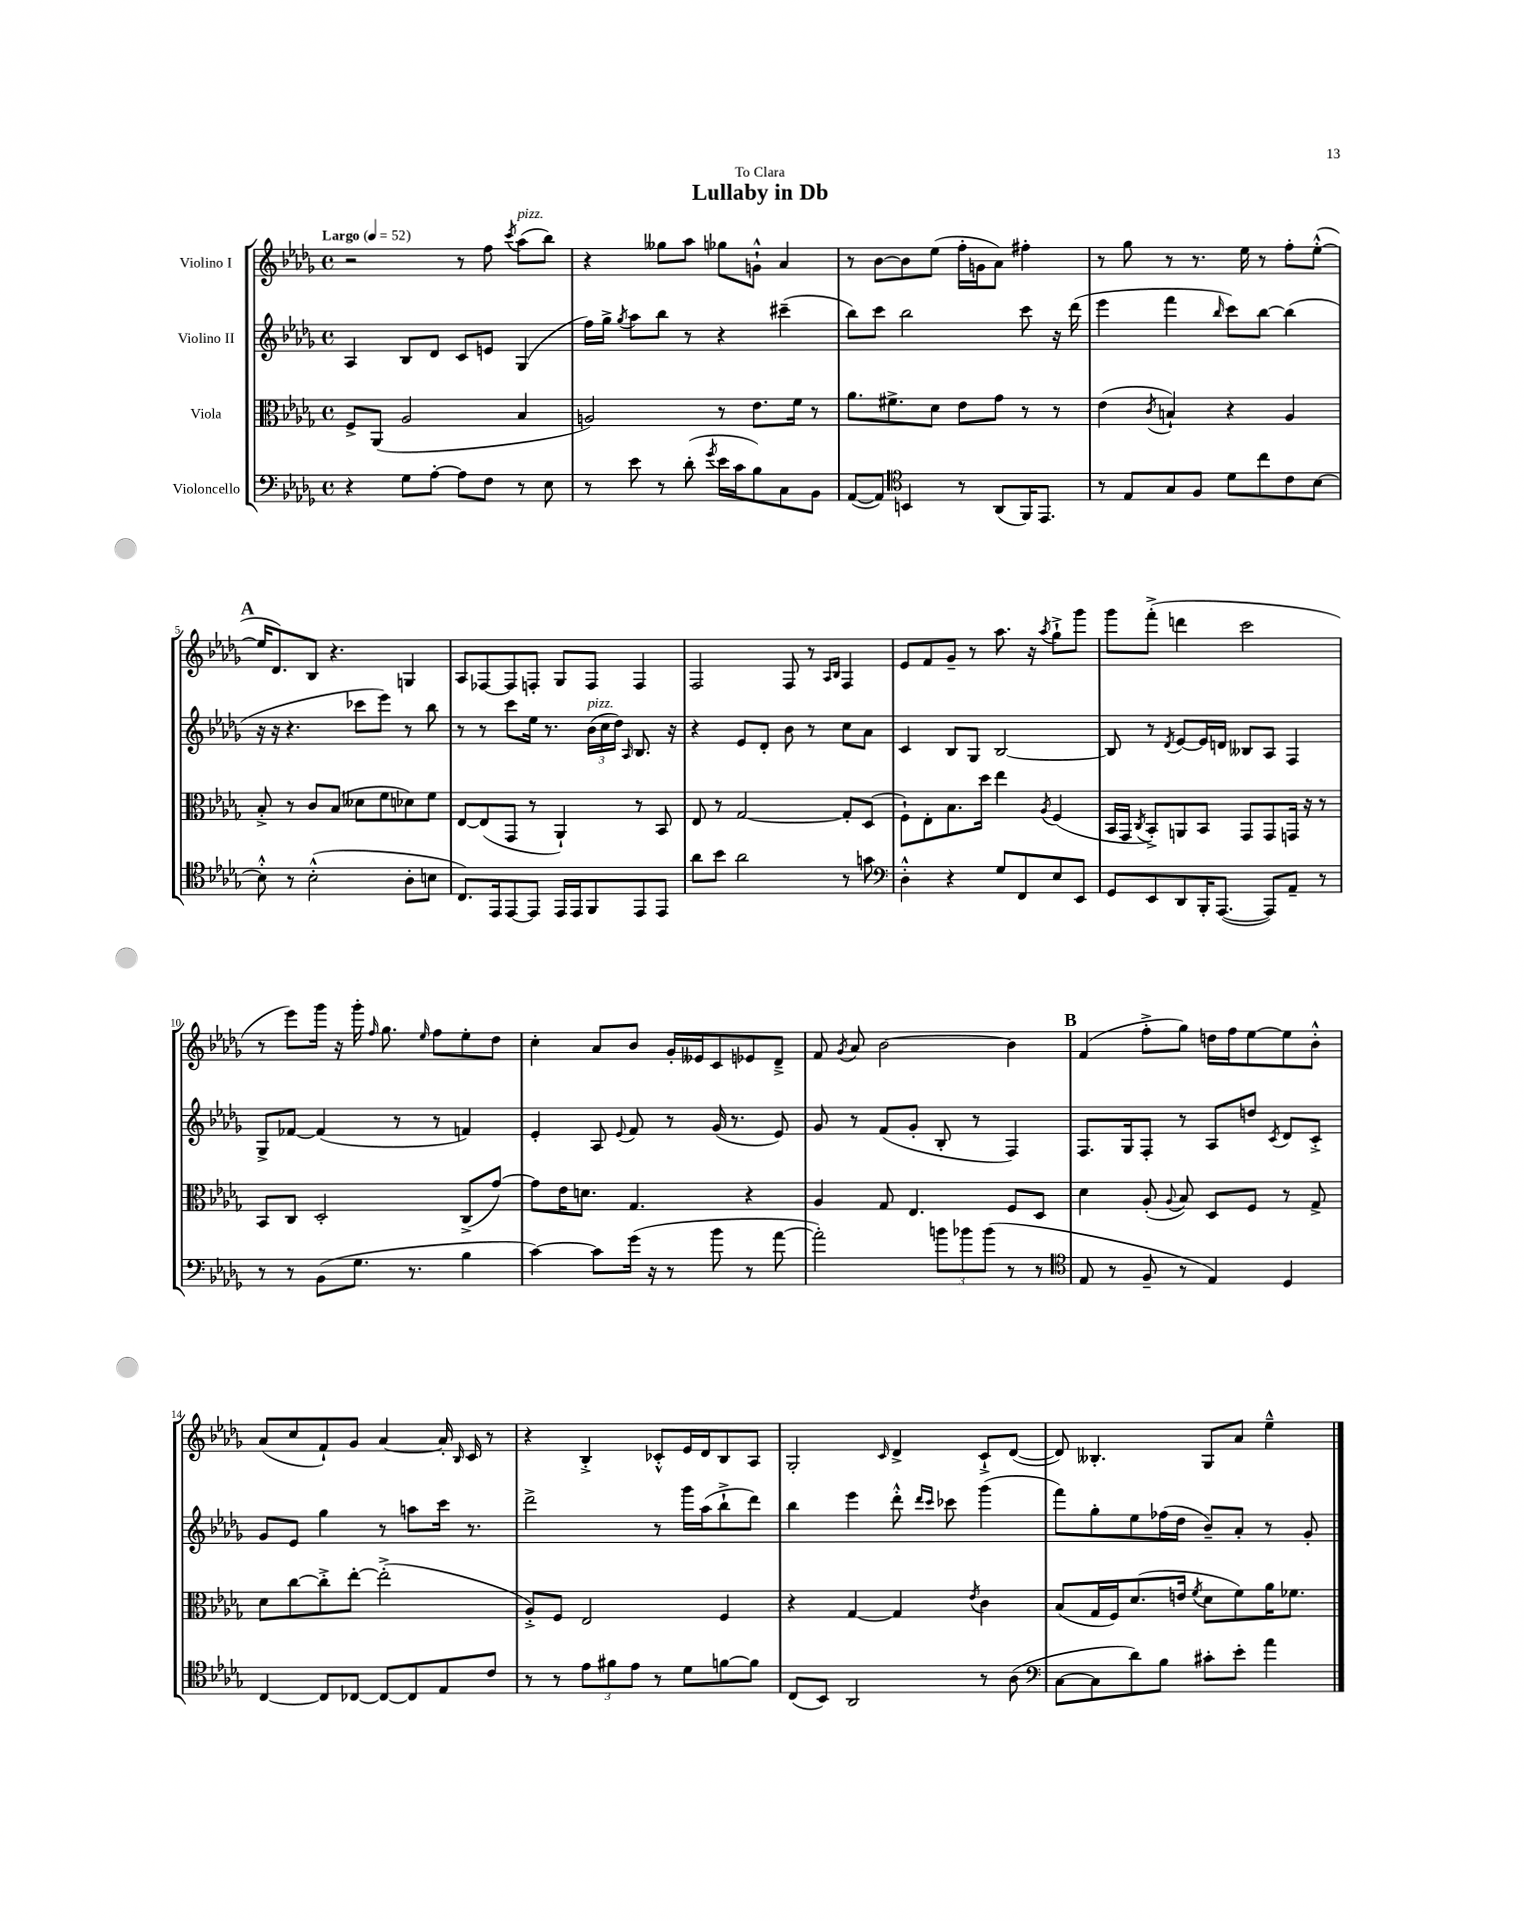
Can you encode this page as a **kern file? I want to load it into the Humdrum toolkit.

**kern	**kern	**kern	**kern
*staff4	*staff3	*staff2	*staff1
*clefF4	*clefC3	*clefG2	*clefG2
*k[b-e-a-d-g-]	*k[b-e-a-d-g-]	*k[b-e-a-d-g-]	*k[b-e-a-d-g-]
*M4/4	*M4/4	*M4/4	*M4/4
*met(c)	*met(c)	*met(c)	*met(c)
*MM52	*MM52	*MM52	*MM52
4r	8F^/L	4A-/	2r
.	(8AA-/J	.	.
8G-\L	2A-/	8B-/L	.
[8A-'\J	.	8d-/J	.
8A-\]L	.	8c/L	8r
8F\J	.	8e/J	8ff\
.	.	.	8qccc/
8r	4B-/	(4G-/	(8aa-\L
8E-\	.	.	8bb-\J)
=	=	=	=
8r	2A/)	16ff\LL)	4r
.	.	16gg-^\JJ	.
.	.	8qgg-/	.
8e-\	.	8aa-\L	.
8r	.	8bb-\J	8gg--\L
(8d-'\	.	8r	8aa-\J
8qg-/	.	.	.
16e-\LL	8r	4r	8gg-\L
16c\J	.	.	.
8B-\)	8.e-\L	.	8g`^^\J
8C\	.	(4ccc#~\	4a-/
.	16f\Jk	.	.
8BB-\J	8r	.	.
=	=	=	=
([8AA-/L	8.a-\L	8bb-\L)	8r
8AA-/]J)	.	8ccc\J	[8b-\L
.	8.f#^\	.	.
*clefC4	*	*	*
4BB/	.	2bb-\	8b-\]
.	8d-\J	.	(8ee-\J
8r	8e-\L	.	16ff'\LL
.	.	.	16g\J
(8AA-/L	8g-\J	.	8a-\J)
16FF/K)	8r	8ccc\	4ff#'\
8.EE-/J	.	.	.
.	8r	16r	.
.	.	(16ddd-\	.
=	=	=	=
8r	(4e-\	4eee-\	8r
8E-/L	.	.	8gg-\
.	8qc/	.	.
8G-/	4B`/)	4fff\	8r
8F/J	.	.	8.r
.	.	16qqbb-/	.
8d-\L	4r	8ccc\L)	.
.	.	.	16ee-\
8cc\	.	[8bb-\J	8r
8c\	4A-/	(4bb-\]	8ff'\L
[8B-\J	.	.	([8ee-'^^\J
=	=	=	=
8B-'^^\]	8B-'^/	16r	16ee-/]LK
.	.	16r	8.d-/)
8r	8r	4.r	.
(2B-'^^\	8c/L	.	8B-/J
.	(8B-/J	.	4.r
.	8d--\L	8ccc-\L	.
.	8f\	8eee-\J)	.
8A-'\L	8d-\)	8r	4G/
8B\J	8f\J	8bb-\	.
=	=	=	=
8.C/L)	[8E-/L	8r	8A-/L
.	(8E-/]	8r	[8F-/
16EE-/k	.	.	.
[8EE-/	8GG-/J	8ccc\L	8F-/]
8EE-/]J	8r	16ee-\Jk	8F'/J
.	.	8.r	.
16EE-/LL	4AA-`/)	.	8G-/L
16EE-/J	.	.	.
8FF/	.	(24b-\LL	8F/J
.	.	24cc\	.
.	.	24dd-\JJ)	.
.	.	16qqA-/	.
8EE-/	8r	8.B-/	4F/
8EE-/J	8BB-/	.	.
.	.	16r	.
=	=	=	=
8a-\L	8E-/	4r	2F/
8b-\J	8r	.	.
2a-\	[2G-/	8e-/L	.
.	.	8d-'/J	.
.	.	8b-\	8F/
.	.	8r	8r
.	.	.	16qqA-/LL
.	.	.	16qqB-/JJ
8r	8G-'/]L	8cc\L	4F/
8g\	(8D-/J	8a-\J	.
=	=	=	=
*clefF4	*	*	*
4D-'^^\	8F`\L)	4c/	8e-/L
.	8E-'\	.	8f/
4r	8.B-\	8B-/L	8g-~/J
.	.	8G-/J	8r
.	16dd-\Jk	.	.
8G-/L	4ee-\	[2B-/	8.aa-\
8FF/	.	.	.
.	.	.	16r
.	8qA-/	.	8qaa-/
8E-/	(4F/	.	8gg-`^\L
8EE-/J	.	.	8ggg-\J
=	=	=	=
8GG-/L	16BB-/LL	8B-/]	8ggg-\L
.	16GG-/JJ	.	.
.	8qC/	.	.
8EE-/	8BB-'^/L)	8r	(8fff'^\J
.	.	8qd-/	.
8DD-/	8AA/	[8e-/L	4ddd\
16BBB-'/K	8BB-/J	16e-/]L	.
([8.AAA-/J	.	16d/JJ	.
.	8GG-/L	8B--/L	2ccc\
8AAA-/]L)	8GG-/	8A-/J	.
8AA-~/J	16GG/Jk	4F/	.
.	16r	.	.
8r	8r	.	.
=	=	=	=
8r	8BB-/L	8G-^/L	8r
8r	8C/J	[8f-/J	8eee-\L)
(8BB-\L	2D-'/	(4f-/]	16ggg-\Jk
.	.	.	16r
8.G-\J	.	.	16ggg-'\
.	.	.	16qqff/
.	.	.	8.gg-\
.	.	8r	.
8.r	.	.	.
.	.	.	16qqee-/
.	.	8r	8ff\L
4B-\	(8C^/L	4f/)	8ee-'\
.	[8g-/J)	.	8dd-\J
=	=	=	=
[4c\)	8g-\]L	4e-'/	4cc'\
.	16e-\K	.	.
.	8.d\J	.	.
8c\]L	.	8A-/	8a-/L
.	.	8qqe-/	.
(16g-\Jk	4.G-/	8f/	8b-/J
16r	.	.	.
8r	.	8r	16g-'/LL
.	.	.	16e--/J
8b-\	.	(16g-/	8c/
.	.	8.r	.
8r	4r	.	8e-/
[8a-\	.	8e-/)	8d-~^/J
=	=	=	=
2a-'\])	4A-/	8g-/	8f/
.	.	.	8qg-/
.	.	8r	8a-/
.	8G-/	(8f/L	[2b-\
.	4.E-/	8g-'/J	.
12b\L	.	8B-'/	.
12b-\	.	.	.
.	.	8r	.
(12b-\J	.	.	.
8r	8F/L	4F/)	4b-\]
8r	8D-/J	.	.
=	=	=	=
*clefC4	*	*	*
8E-/	4d-\	8.F/L	(4f/
8r	.	.	.
.	.	16G-/k	.
8F~/	(8A-'/	8F'/J	8ff'^\L
.	8qqA-/	.	.
8r	8B-/)	8r	8gg-\J)
4E-/)	8D-/L	8A-/L	16dd\LL
.	.	.	16ff\J
.	8F/J	8dd/J	[8ee-\
.	.	8qc/	.
4D-/	8r	8d-/L	8ee-\]
.	8G-^/	8c'^/J	8b-'^^\J
=	=	=	=
[4C/	8d-\L	8g-/L	(8a-/L
.	[8cc\	8e-/J	8cc/
8C/]L	8cc'^\]	4gg-\	8f`/)
[8C-/J	[8ee-'\J	.	8g-/J
8C-/_L	(2ee-'^\]	8r	[4a-/
8C-/]	.	8aa\L	.
8E-/	.	16ccc\Jk	16a-'/]
.	.	.	16qqB-/
.	.	8.r	16c/
8c/J	.	.	8r
=	=	=	=
8r	8A-'^/L)	2ddd-^\	4r
8r	8F/J	.	.
12e-\L	2E-/	.	4B-'^/
12f#\	.	.	.
12e-\J	.	.	.
8r	.	8r	8c-'^^/L
8d-\L	.	16ggg-\LL	16e-/L
.	.	(16aa-\J	16d-/J
[8f\	4F/	8bb-`^\	8B-/
8f\]J	.	8ddd-\J)	8A-/J
=	=	=	=
(8C/L	4r	4bb-\	2G-'/
8BB-/J)	.	.	.
2AA-/	[4G-/	4eee-\	.
.	.	.	16qqc/
.	4G-/]	8ddd-'^^\	4d-^/
.	.	16qqddd-/LL	.
.	.	16qqccc/JJ	.
.	.	8ccc-\	.
.	8qe-/	.	.
8r	4c\	(4ggg-\	8c`^/L
(8A-\	.	.	([8d-/J
=	=	=	=
*clefF4	*	*	*
[8C\L	(8B-/L	8fff\L)	8d-/])
8C\]	16G-/L	8gg-'\	4.B--'/
.	16F/J)	.	.
8d-\)	(8.d-/	8ee-\	.
8B-\J	.	(16ff-\L	.
.	16e/Jk	16dd-\JJ	.
.	8qf/	.	.
8c#'\L	8d-\L	8b-~/L)	8G-/L
8e-'\J	8f\)	8a-'/J	8a-/J
4a-\	16a-\K	8r	4ee-~^^\
.	8.f-\J	.	.
.	.	8g-'/	.
==	==	==	==
*-	*-	*-	*-
